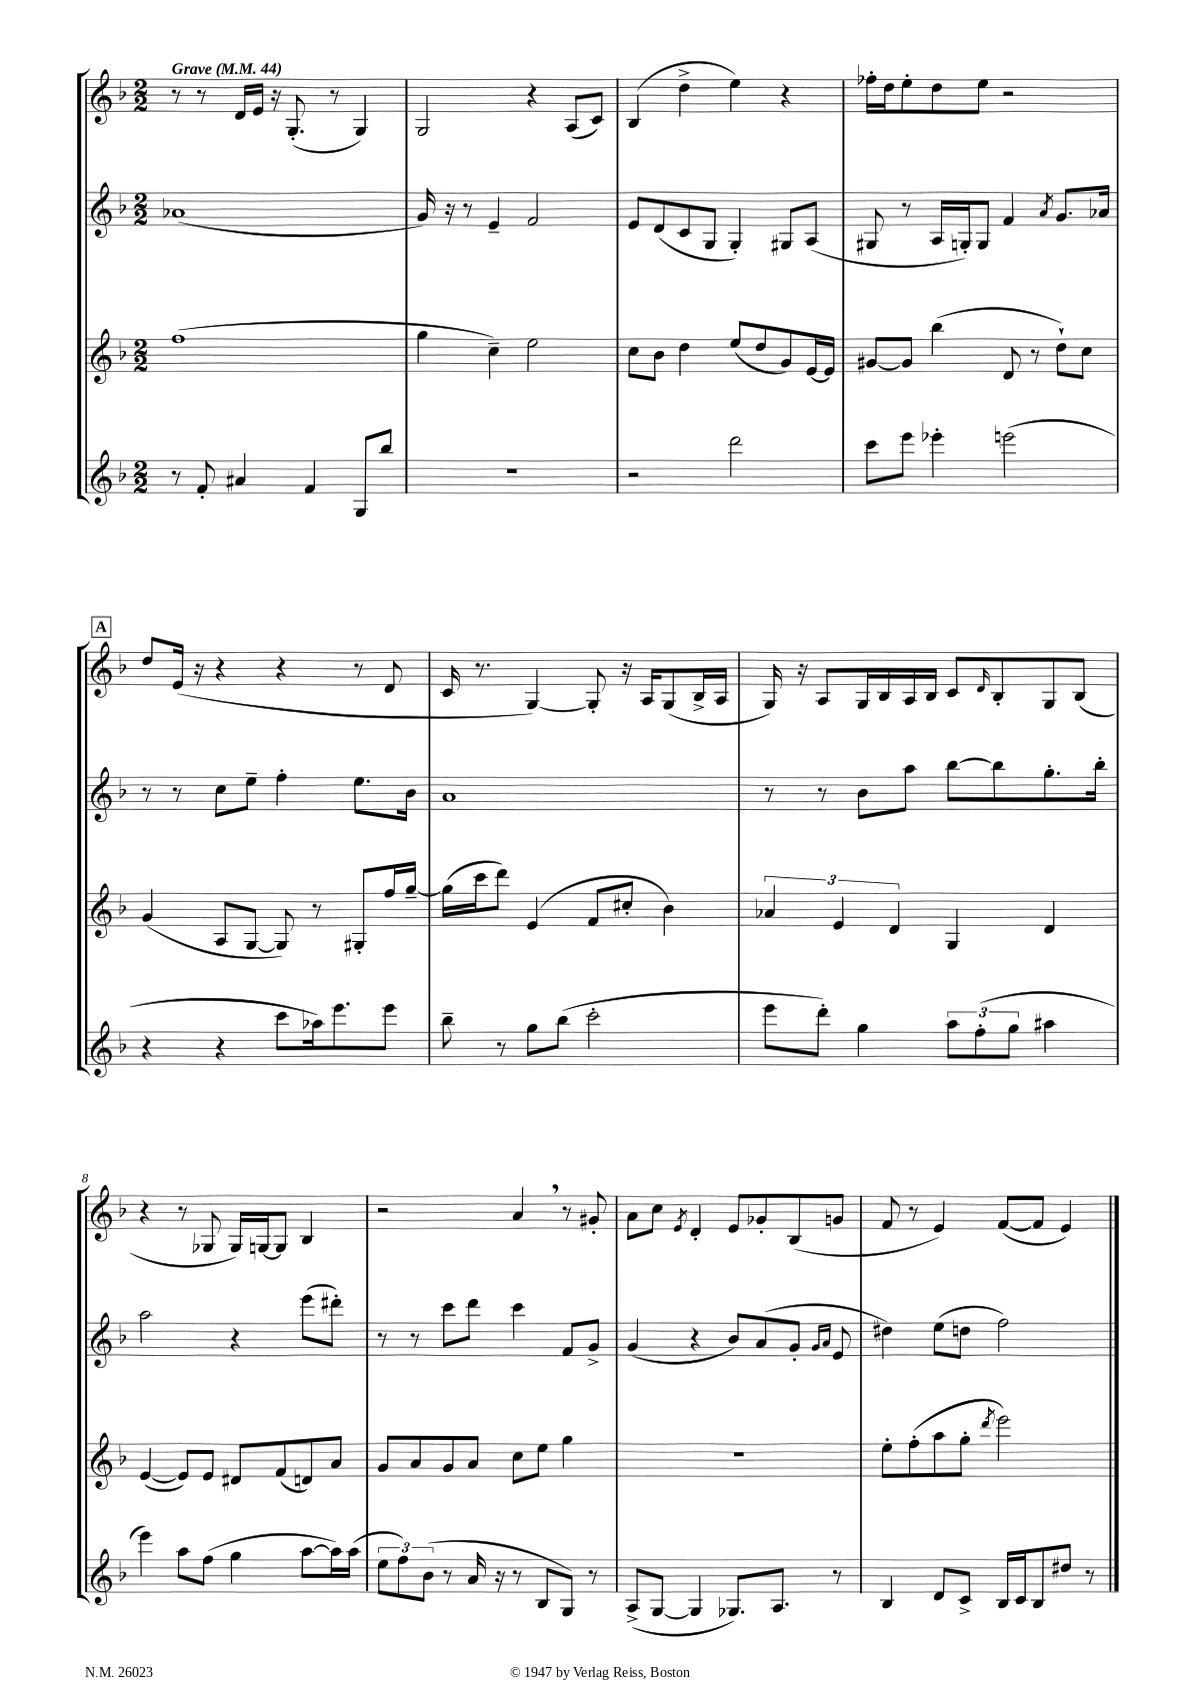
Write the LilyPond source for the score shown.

<<
\new StaffGroup <<
\new Staff = "s0" {
    \clef treble \key f \major \numericTimeSignature \time 2/2 \tempo "Grave" 4 = 44
    r8 r8 d'16 e'16 r16 g8.-.( r8 g4) |
    g2 r4 a8( c'8) |
    bes4( d''4-> e''4) r4 |
    fes''16-. d''16 e''8-. d''8 e''8 r2 |
    \mark \markup { \box "A" } d''8 e'16( r16 r4 r4 r8 d'8 |
    c'16 r8. g4~) g8-. r16 a16 g8( bes16-> a16 |
    g16) r16 a8 g16 bes16 a16 bes16 c'8 \grace { d'16 } bes8-. g8 bes8( |
    r4 r8 ges8 ges16) g16~ g8 bes4 |
    r2 a'4 \breathe r8 gis'8-. |
    a'8 c''8 \acciaccatura { e'8 } d'4-. e'8 ges'8-. bes8( g'8 |
    f'8 r8 e'4) f'8~( f'8 e'4) \bar "|." |
}
\new Staff = "s1" {
    \clef treble \key f \major \numericTimeSignature \time 2/2
    aes'1( |
    g'16) r16 r8 e'4-- f'2 |
    e'8 d'8( c'8 g8 g4-.) gis8 a8( |
    gis8 r8 a16 g16-.) g8 f'4 \acciaccatura { a'8 } g'8. aes'16 |
    \mark \markup { \box "A" } r8 r8 c''8 e''8-- f''4-. e''8. bes'16 |
    a'1 |
    r8 r8 bes'8 a''8 bes''8~ bes''8 g''8.-. bes''16-. |
    a''2 r4 e'''8( dis'''8-.) |
    r8 r8 c'''8 d'''8 c'''4 f'8 g'8-> |
    g'4( r4 bes'8) a'8( g'8-. \grace { g'16 a'16 } e'8 |
    dis''4) e''8( d''8 f''2) \bar "|." |
}
\new Staff = "s2" {
    \clef treble \key f \major \numericTimeSignature \time 2/2
    f''1( |
    g''4 c''4--) e''2 |
    c''8 bes'8 d''4 e''8( d''8 g'8) e'16~ e'16 |
    gis'8~ gis'8 bes''4( d'8 r8 d''8-!) c''8 |
    \mark \markup { \box "A" } g'4( a8 g8~ g8) r8 gis8-. f''16 g''16~-- |
    g''16( c'''16 d'''8) e'4( f'8 cis''8-. bes'4) |
    \tuplet 3/2 { aes'4 e'4 d'4 } g4 d'4 |
    e'4~( e'8) e'8 dis'8 f'8( d'8) a'8 |
    g'8 a'8 g'8 a'8 c''8 e''8 g''4 |
    R1 |
    e''8-. f''8-.( a''8 g''8-. \acciaccatura { d'''8 } e'''2) \bar "|." |
}
\new Staff = "s3" {
    \clef treble \key f \major \numericTimeSignature \time 2/2
    r8 f'8-. ais'4 f'4 g8 bes''8 |
    R1 |
    r2 d'''2 |
    c'''8 e'''8 ees'''4-. e'''2( |
    \mark \markup { \box "A" } r4 r4 c'''8 aes''16) e'''8. e'''8 |
    bes''8-- r8 g''8 bes''8( c'''2-. |
    e'''8 d'''8-.) g''4 \tuplet 3/2 { a''8 f''8-.( g''8 } ais''4 |
    e'''4) a''8 f''8( g''4 a''8~ a''16) a''16( |
    \tuplet 3/2 { e''8 f''8) bes'8( } r8 a'16 r16 r8 bes8 g8) r8 |
    a8->( g8~ g4 ges8.) a8. r8 |
    bes4 d'8 c'8-> bes16 c'16 bes8 dis''8 r8 \bar "|." |
}
>>
>>
